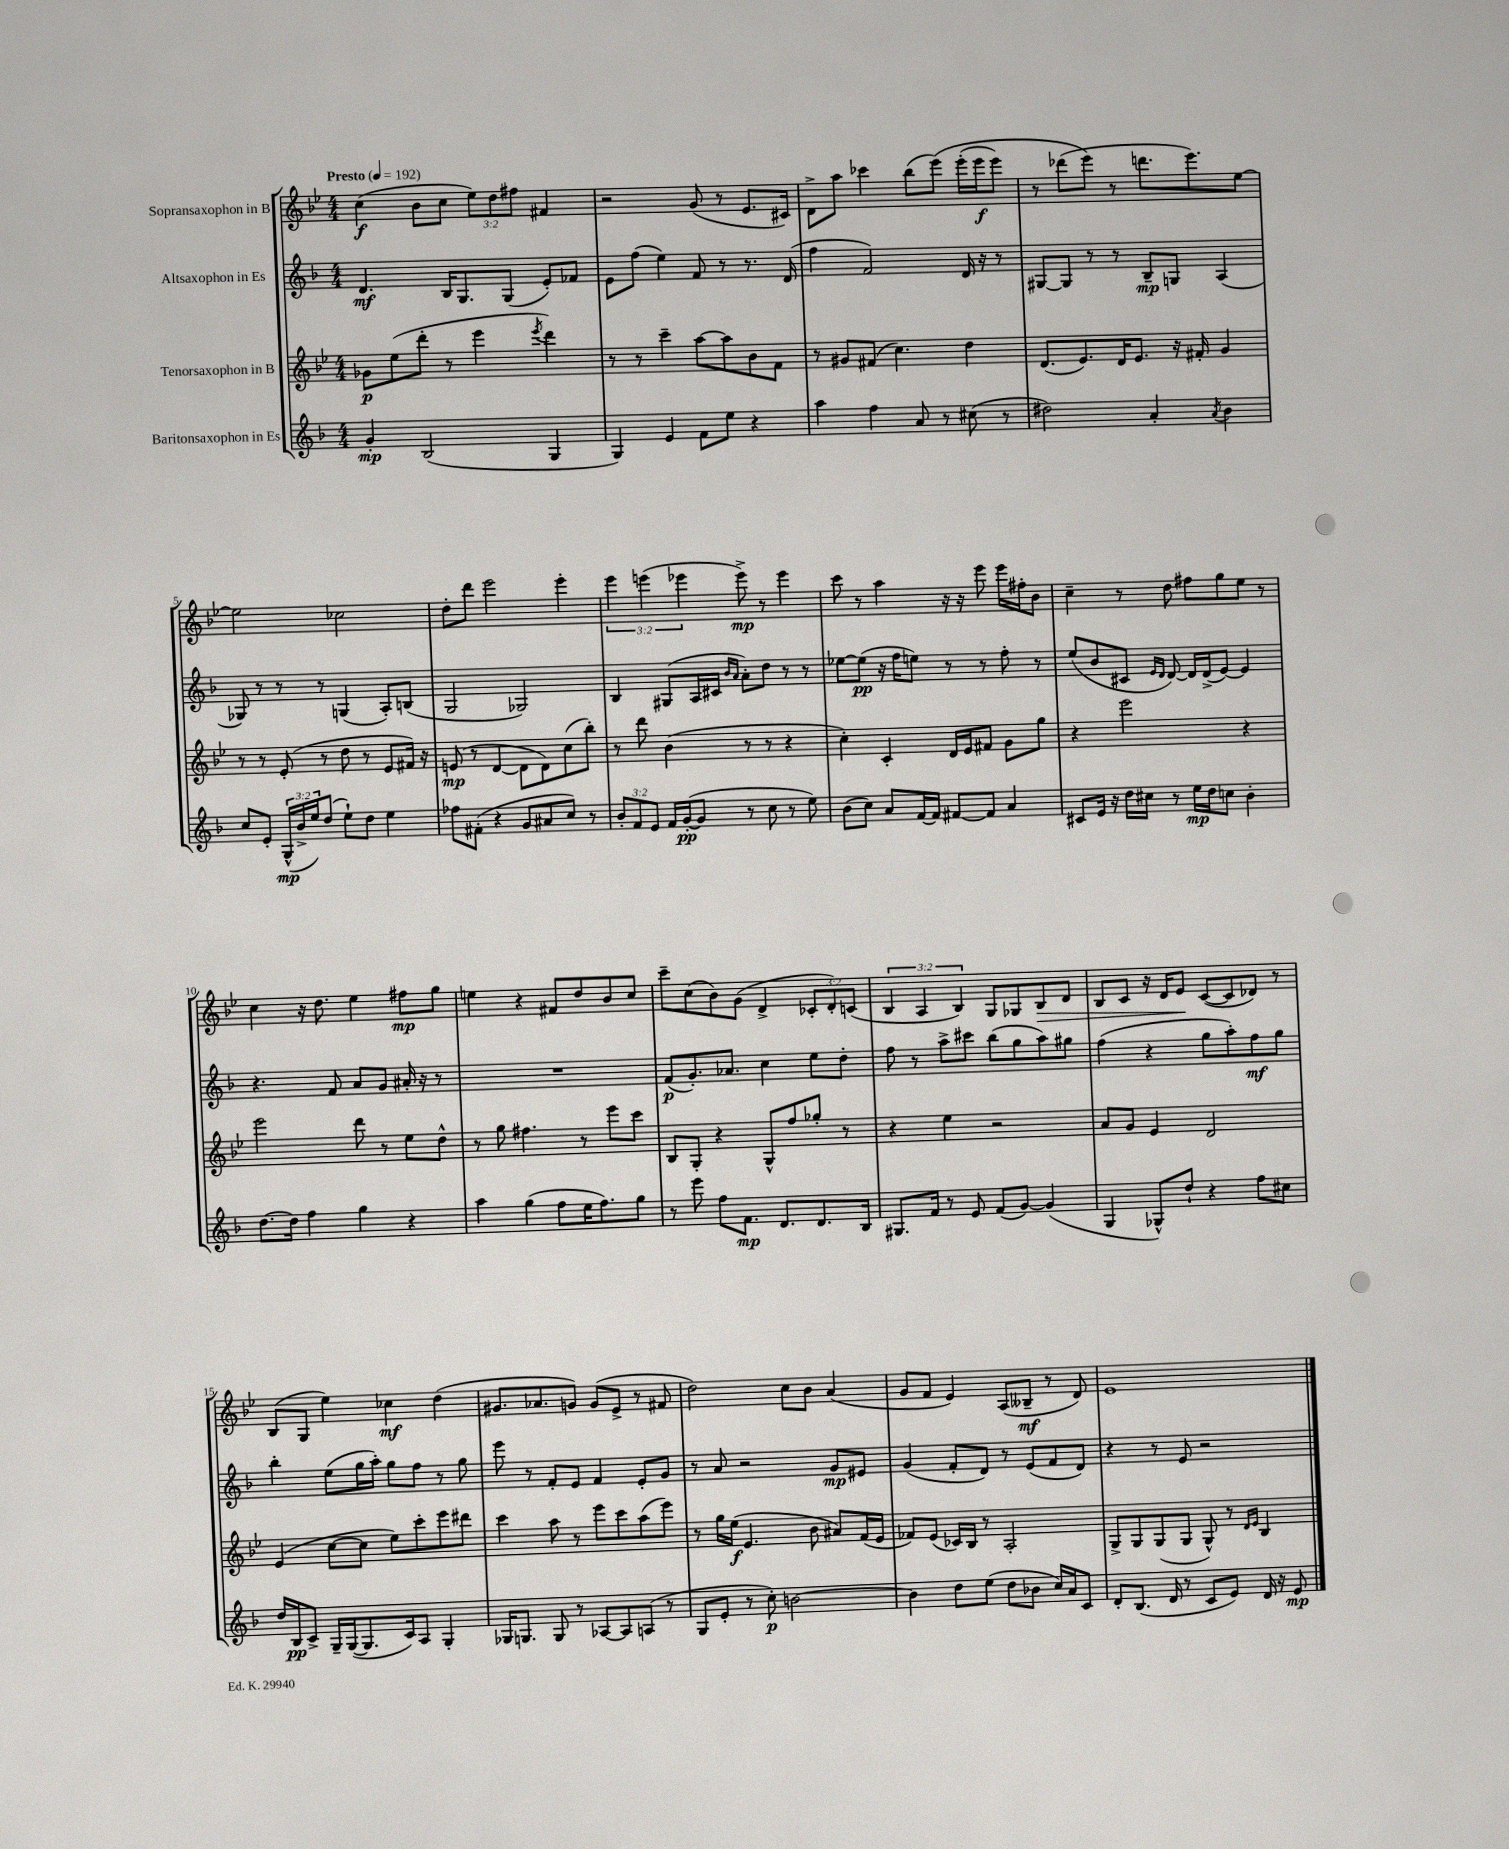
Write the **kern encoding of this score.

**kern	**kern	**kern	**kern
*staff4	*staff3	*staff2	*staff1
*clefG2	*clefG2	*clefG2	*clefG2
*k[b-]	*k[b-e-]	*k[b-]	*k[b-e-]
*M4/4	*M4/4	*M4/4	*M4/4
*MM192	*MM192	*MM192	*MM192
4g'	8g-	4.d	(4cc
.	(8ee-	.	.
(2B-	8ddd'	.	8b-
.	8r	16B-	8cc
.	.	8.G	.
.	4eee-	.	12ee-)
.	.	.	12dd
.	.	(8G	.
.	.	.	12ff#
.	8qeee-	.	.
4G	4ddd)	8e')	4f#
.	.	8f-	.
=	=	=	=
4G)	8r	8e	2r
.	8r	(8ff	.
4e	4ccc~	4ee)	.
8f	[8aa	8f	(8g
8ee	8aa]	8r	8r
4r	8b-	8.r	8.e-
.	8f	.	.
.	.	(16d	16c#)
=	=	=	=
4aa	8r	4ff	8d^
.	8g#	.	8aa
4ff	(8f#	2f)	4ccc-
.	4.cc)	.	.
8a	.	.	(8bb-
8r	.	.	&(8eee-)
(8cc#	4dd	16d	(16eee-'
.	.	16r	16eee-
8r	.	8r	8eee-)
=	=	=	=
2dd#)	(8.d	[8G#	8r
.	.	8G#]	(8ddd-
.	8.e-)	.	.
.	.	8r	8eee-&)
.	16d	8r	8r
.	8.e-	.	.
4a'	.	8B-~	8.ddd
.	16r	8G	.
.	16f#'	.	8.eee-)
8qa	.	.	.
4b-	4g	(4A	.
.	.	.	[8ee-
=	=	=	=
8cc	8r	8G-)	2ee-]
8e'	8r	8r	.
(24G^^	(8e-'	8r	.
24b-^	.	.	.
24ee)	.	.	.
(8dd	8r	8r	.
8ee`)	8dd	(4G	2cc-
8dd	8r	.	.
4ee	8e-	8A')	.
.	16f#)	(8B	.
.	16r	.	.
=	=	=	=
8ff-	(8e	2G	8dd'
(8f#'	8r	.	8ddd
4r	[4d	.	2eee-
8g	8d]	2G-)	.
8a#	8d)	.	.
8cc)	(8cc	.	4eee-'
8r	8bb-')	.	.
=	=	=	=
12b-'	8r	4B-	6eee-
12f	.	.	.
.	8ddd	.	.
12e	.	.	(6eee
16f	(4b-	(8G#	.
([16g'	.	.	.
.	.	.	6eee-
8g]	.	16A	.
.	.	16c#	.
.	.	16qqb-	.
.	.	16qqa	.
8r	8r	8a')	8eee-^)
8cc	8r	8dd	8r
8r	4r	8r	4eee-
8ee)	.	8r	.
=	=	=	=
(8b-	4cc')	[8ee-	8ccc
8cc)	.	(8ee-]	8r
8a	4c'	16r	4aa
.	.	16ff	.
[16f	.	8ee)	.
16f]	.	.	.
[8f#	16d	8r	16r
.	16e-	.	16r
8f#]	8f#	8r	8eee-
4a	8g	8ff'	16eee-
.	.	.	16ff#'
.	8gg	8r	8b-
=	=	=	=
8c#	4r	(8ee	4cc~
16e	.	8b-	.
16r	.	.	.
16dd	2eee-	8c#	8r
16cc#	.	.	.
.	.	16qqe	.
.	.	16qqd	.
8r	.	[8d)	8dd
16ee	.	16d]	8ff#
16dd	.	(16d^	.
8cc	.	[8e)	8gg
4b-'	4r	4e]	8ee-
.	.	.	8r
=	=	=	=
[8.dd	2eee-	4.r	4cc
16dd]	.	.	.
4ff	.	.	16r
.	.	.	8.dd
.	.	8f	.
4gg	8ddd	8a	4ee-
.	8r	8g	.
4r	8ee-	16a#'	8ff#
.	.	16r	.
.	8dd^^	8r	8gg
=	=	=	=
4aa	8r	1r	4ee
.	8gg	.	.
(4gg	4.ff#	.	4r
8ff	.	.	8f#
16ee	8r	.	8dd
8.ff)	.	.	.
.	8eee-	.	8b-
8gg	8ccc	.	8cc
=	=	=	=
8r	8B-	(8f	8ccc~
8eee	8G'	8.g')	(8cc
8ff	4r	.	8b-)
.	.	8.a-	.
8.f	.	.	(8g
.	8G^^	4cc	4d^
8.d	.	.	.
.	8ff	.	.
8.d	8gg-'	8ee	12c-'
.	.	.	12d')
.	8r	8dd'	.
.	.	.	(12c
16B-	.	.	.
=	=	=	=
8.G#	4r	8ff	6B-
.	.	8r	.
.	.	.	6A
16f	.	.	.
8r	4ee-	8aa^	.
.	.	.	6B-)
8e	.	8ccc#	.
(8f	2r	(8bb-	8G
[8g)	.	8gg	8G-
(4g]	.	8aa)	8B-
.	.	8gg#	8d
=	=	=	=
4G	8a	(4ff	8B-
.	8g	.	8c
8G-^^)	4e-	4r	16r
.	.	.	16d
8dd`	.	.	8e-
4r	2d	8gg	([8c
.	.	8aa')	8c]
8ff	.	8ff	8d-)
8cc#	.	8gg	8r
=	=	=	=
16dd	(4e-	4bb-'	(8B-
16B-	.	.	.
8c^	.	.	8G
16G~	[8cc	(8ee	4ee-)
([16G	.	.	.
8.G]	8cc]	16gg	.
.	.	16aa')	.
.	8ee-)	8gg	4cc-
16c)	.	.	.
8A	8ccc'	8ff	.
4G'	8eee-	8r	(4dd
.	8ddd#	8gg	.
=	=	=	=
16G-	4ccc	8eee	8.g#
8.G	.	.	.
.	.	8r	.
.	.	.	8.a-
8G	8aa	8f'	.
8r	8r	8e	8g)
[8A-	8eee-	4f	(8g
8A-]	8ccc	.	8e-^
(8A	(8aa	8e'	8r
8r	8eee-)	8g	8f#
=	=	=	=
8G	8r	8r	2dd)
8e'	16gg	8a	.
.	(16ee-	.	.
8r	4.e-	2r	.
8cc')	.	.	.
[2b	.	.	8cc
.	8b-	.	8b-
.	8a#)	8g	(4a
.	(16f	8e#	.
.	16e-	.	.
=	=	=	=
4b]	8f-)	(4g	8g
.	(8e-	.	8f
8dd	16c-)	8f'	4e-)
.	16B-	.	.
(8ee	8r	8d)	.
8dd	2A'	8r	(8A
8b-	.	(8e	8B--~
16cc)	.	8f	8r
16a	.	.	.
8c	.	8d)	8d)
=	=	=	=
8d'	8G^	4r	1e-
(8.B-	8G	.	.
.	(8G	8r	.
16d	.	.	.
8r	8G	8e	.
8c	8G^^)	2r	.
8e)	8r	.	.
.	16qqd	.	.
.	16qqe-	.	.
16d	4B-	.	.
16r	.	.	.
8e	.	.	.
==	==	==	==
*-	*-	*-	*-
